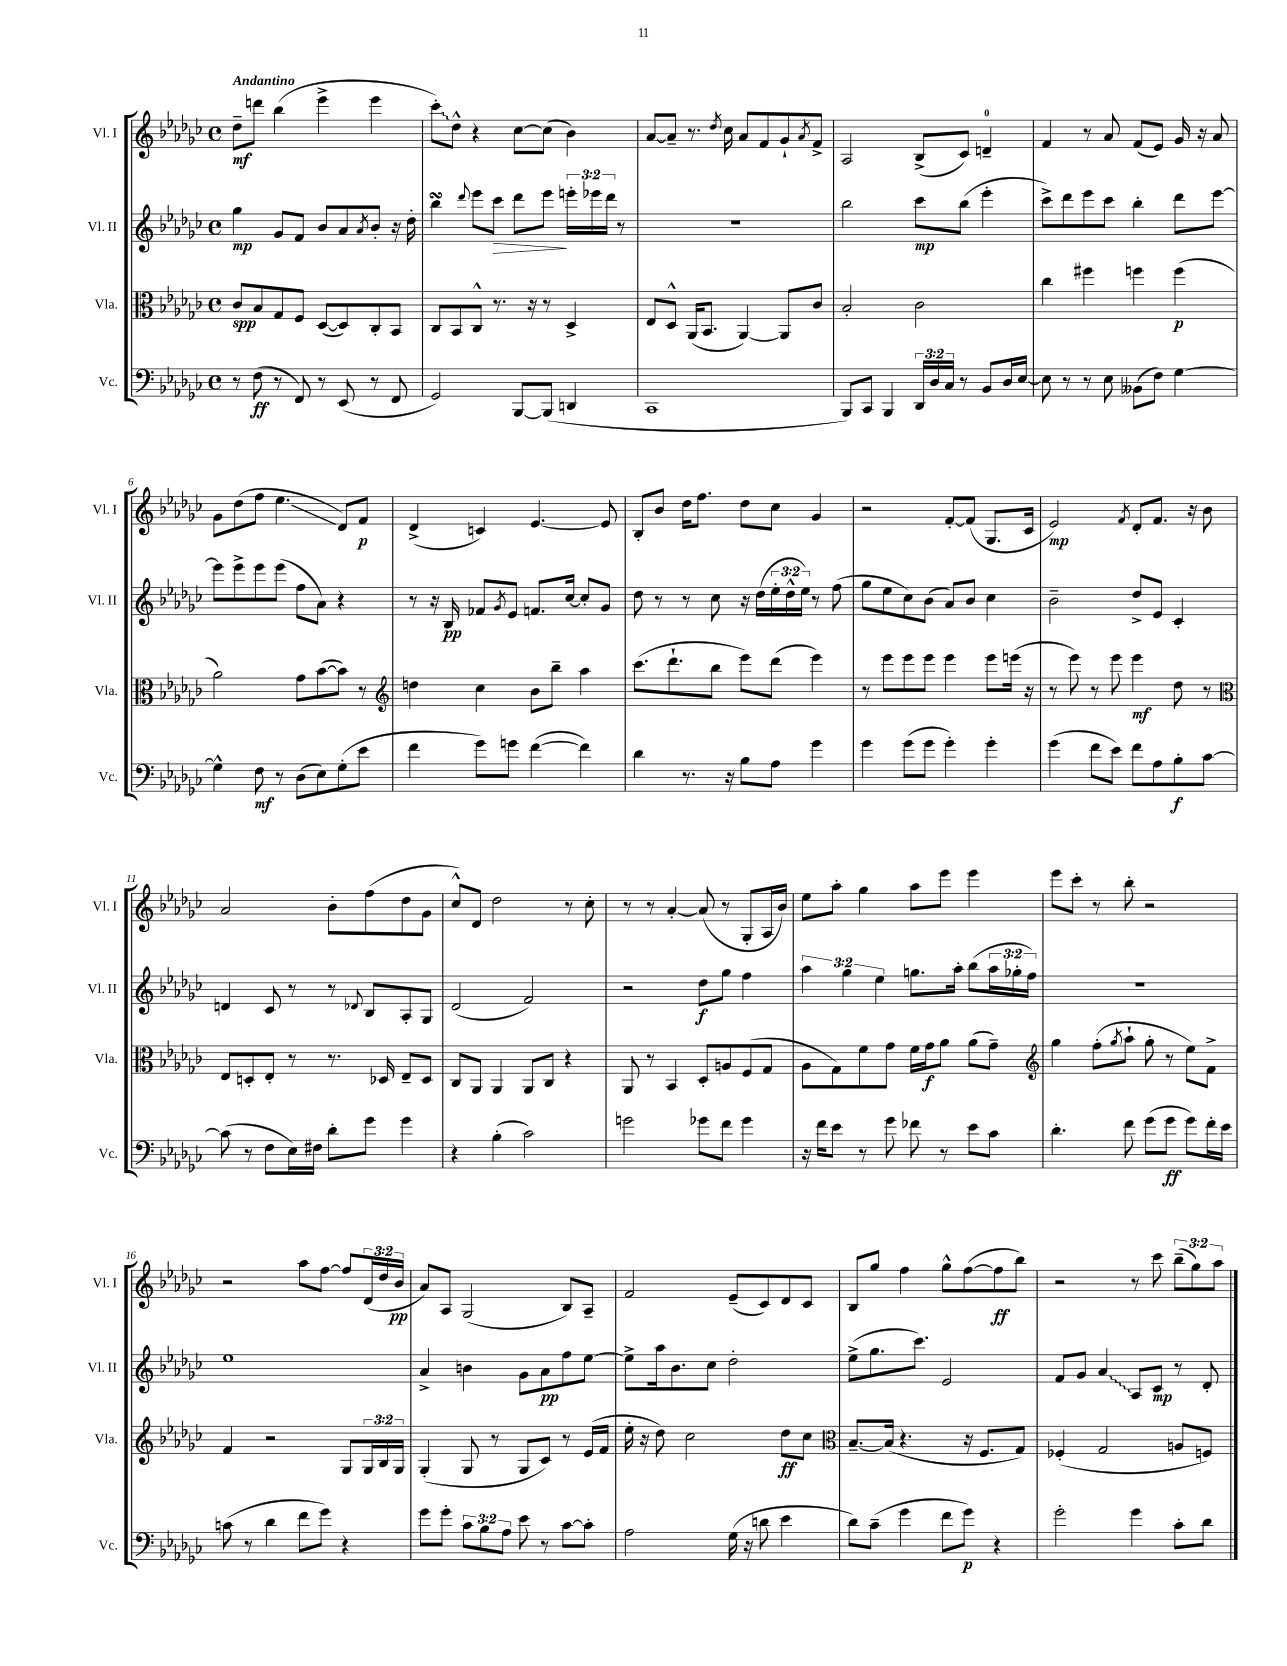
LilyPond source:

<<
\new StaffGroup <<
\new Staff = "s0" \with { instrumentName = "Vl. I" shortInstrumentName = "Vl. I" } {
    \clef treble \key ges \major \defaultTimeSignature \time 4/4 \override Staff.TupletNumber.text = #tuplet-number::calc-fraction-text \tempo "Andantino"
    des''8--\mf d'''8 bes''4( ees'''4-> ees'''4 |
    \once \override Glissando.style = #'zigzag ces'''8-.\glissando) des''8-^ r4 ces''8~ ces''8( bes'4) |
    aes'8~ aes'8-- r8. \acciaccatura { des''8 } ces''16 aes'8 f'8 ges'8-! \acciaccatura { aes'8 } f'8-> |
    aes2 bes8->( ces'8) d'4-0-- |
    f'4 r8 aes'8 f'8( ees'8) ges'16 r16 aes'8 |
    ges'8 des''8( f''8 ees''4.\glissando des'8) f'8\p |
    des'4->( c'4) ees'4.~ ees'8 |
    bes8-. bes'8 des''16 f''8. des''8 ces''8 ges'4 |
    r2 f'8~-. f'8( ges8. ces'16 |
    ees'2\mp) \acciaccatura { f'8 } des'8-. f'8. r16 bes'8 |
    aes'2 bes'8-. f''8( des''8 ges'8 |
    ces''8-^) des'8 des''2 r8 ces''8-. |
    r8 r8 aes'4~-. aes'8( r8 ges8-. aes16 bes'16) |
    ees''8 aes''8-. ges''4 aes''8 ees'''8 ees'''4 |
    ees'''8 ces'''8-. r8 bes''8-. r2 |
    r2 aes''8 f''8~ f''8 \tuplet 3/2 { des'16( des''16 bes'16\pp } |
    aes'8) aes8 ges2( bes8) aes8-- |
    f'2 ees'8--( ces'8) des'8 ces'8 |
    bes8 ges''8 f''4 ges''8-^ f''8~( f''8\ff bes''8) |
    r2 r8 ces'''8 \tuplet 3/2 { bes''8--( ges''8) aes''8 } \bar "|." |
}
\new Staff = "s1" \with { instrumentName = "Vl. II" shortInstrumentName = "Vl. II" } {
    \clef treble \key ges \major \defaultTimeSignature \time 4/4 \override Staff.TupletNumber.text = #tuplet-number::calc-fraction-text
    ges''4\mp ges'8 f'8 bes'8 aes'8 \acciaccatura { aes'8 } bes'8-. r16 des''16-. |
    bes''4\turn \appoggiatura { des'''8 } ees'''8 ces'''8\> des'''8 ees'''8\! \tuplet 3/2 { e'''16-. ees'''16 des'''16 } r8 |
    r1 |
    bes''2 ces'''8\mp bes''8( ees'''4-. |
    ces'''8->) des'''8 ees'''8 ces'''8 bes''4-. des'''8 ees'''8~ |
    ees'''8 ees'''8-> ees'''8 ees'''8( f''8 aes'8) r4 |
    r8 r16 bes16\pp fes'8 \acciaccatura { ges'8 } ees'8 f'8. ces''16~ ces''8-. ges'8 |
    des''8 r8 r8 ces''8 r16 des''16( \tuplet 3/2 { ees''16-. des''16-^ ees''16) } r8 f''8( |
    ges''8 ees''8 ces''8) bes'8( aes'8) bes'8 ces''4 |
    bes'2-- des''8-> ees'8 ces'4-. |
    d'4 ces'8 r8 r8 \appoggiatura { des'8 } bes8 aes8-. ges8 |
    des'2( f'2) |
    r2 des''8\f ges''8 f''4 |
    \tuplet 3/2 { aes''4 ges''4 ees''4 } g''8. aes''16-. bes''8( \tuplet 3/2 { aes''16 ges''16-. f''16) } |
    R1 |
    ees''1 |
    aes'4-> b'4 ges'8 aes'8\pp f''8 ees''8~ |
    ees''8-> aes''16 bes'8. ces''8 des''2-. |
    ees''8->( ges''8. ces'''8.) ees'2 |
    f'8 ges'8 \once \override Glissando.style = #'zigzag aes'4\glissando aes8 ces'8\mp r8 des'8-. \bar "|." |
}
\new Staff = "s2" \with { instrumentName = "Vla." shortInstrumentName = "Vla." } {
    \clef alto \key ges \major \defaultTimeSignature \time 4/4 \override Staff.TupletNumber.text = #tuplet-number::calc-fraction-text
    ces'8\spp bes8 ges8 f8 des8~( des8) ces8-. bes,8 |
    ces8 bes,8 ces8-^ r8. r16 r8 des4-> |
    ees8 des8-^ aes,16( bes,8. aes,4~) aes,8 ces'8 |
    bes2-. ces'2 |
    ces''4 fis''4 f''4 f''4\p( |
    aes'2) ges'8 bes'8~( bes'8) r8 |
    \clef treble d''4 ces''4 bes'8 bes''8-- aes''4 |
    ces'''8.( des'''8.-! bes''8 ees'''8) des'''8( ees'''4) |
    r8 ees'''8 ees'''8 ees'''8 ees'''4 ees'''8 e'''16( r16 |
    r8 ees'''8) r8 ees'''8 ees'''4\mf des''8 r8 |
    \clef alto ees8 d8-. ees8-. r8 r8. des16 ees8-- des8 |
    ces8 aes,8 aes,4 aes,8 ces8 r4 |
    aes,8 r8 bes,4 des8-. a8 f8( ges8 |
    aes8 ges8) f'8 ges'8 f'16 ges'16\f aes'8 aes'8( ges'8--) |
    \clef treble ges''4 f''8-.( \acciaccatura { ges''8 } aes''8-! ges''8-. r8 ees''8) f'8-> |
    f'4 r2 ges8 \tuplet 3/2 { ges16 bes16 ges16 } |
    ges4-.( ges8 r8 ges8 ces'8) r8 ees'16( f'16 |
    ees''16-. r16 des''8) ces''2 des''8\ff ces''8 |
    \clef alto bes8.~-- bes16( r4. r16 f8. ges8) |
    fes4-.( ges2 a8 f8) \bar "|." |
}
\new Staff = "s3" \with { instrumentName = "Vc." shortInstrumentName = "Vc." } {
    \clef bass \key ges \major \defaultTimeSignature \time 4/4 \override Staff.TupletNumber.text = #tuplet-number::calc-fraction-text
    r8 f8\ff( r8 f,8) r8 ees,8( r8 f,8 |
    ges,2) bes,,8~ bes,,8( d,4 |
    ces,1 |
    bes,,8) ces,8 bes,,4 \tuplet 3/2 { des,16 des16 ces16 } r8 bes,8 des16 ees16~ |
    ees8 r8 r8 ees8 beses,8( f8) ges4~ |
    ges4-^ f8\mf r8 des8( ees8) ges8-.( ees'8 |
    f'4 ges'8) g'8 f'4~( f'4) |
    des'4 r8. r16 bes8 aes8 ges'4 |
    ges'4 ges'8( ges'8 ges'4-.) ges'4-. |
    ges'4( f'8 ees'8) f'8 aes8 bes8-.\f ces'8~ |
    ces'8( r8 f8 ees16) fis16 des'8-. ges'8 ges'4 |
    r4 bes4-.( ces'2) |
    g'2 ges'8 f'8 ges'4 |
    r16 f'16 ees'8 r8 ges'8 fes'8 r8 ees'8 ces'8 |
    des'4.-. f'8 ges'8( ges'8\ff ges'8) f'16-. ees'16 |
    c'8( r8 des'4 f'8 ges'8) r4 |
    ges'8 ges'8-. \tuplet 3/2 { ces'8 bes8 aes8 } ees'8 r8 ces'8~ ces'8-. |
    aes2 ges16( r16 d'8 ees'4 |
    des'8) ces'8--( ges'4 f'8 ges'8\p) r4 |
    ges'2-. ges'4 ces'8-. des'8 \bar "|." |
}
>>
>>
